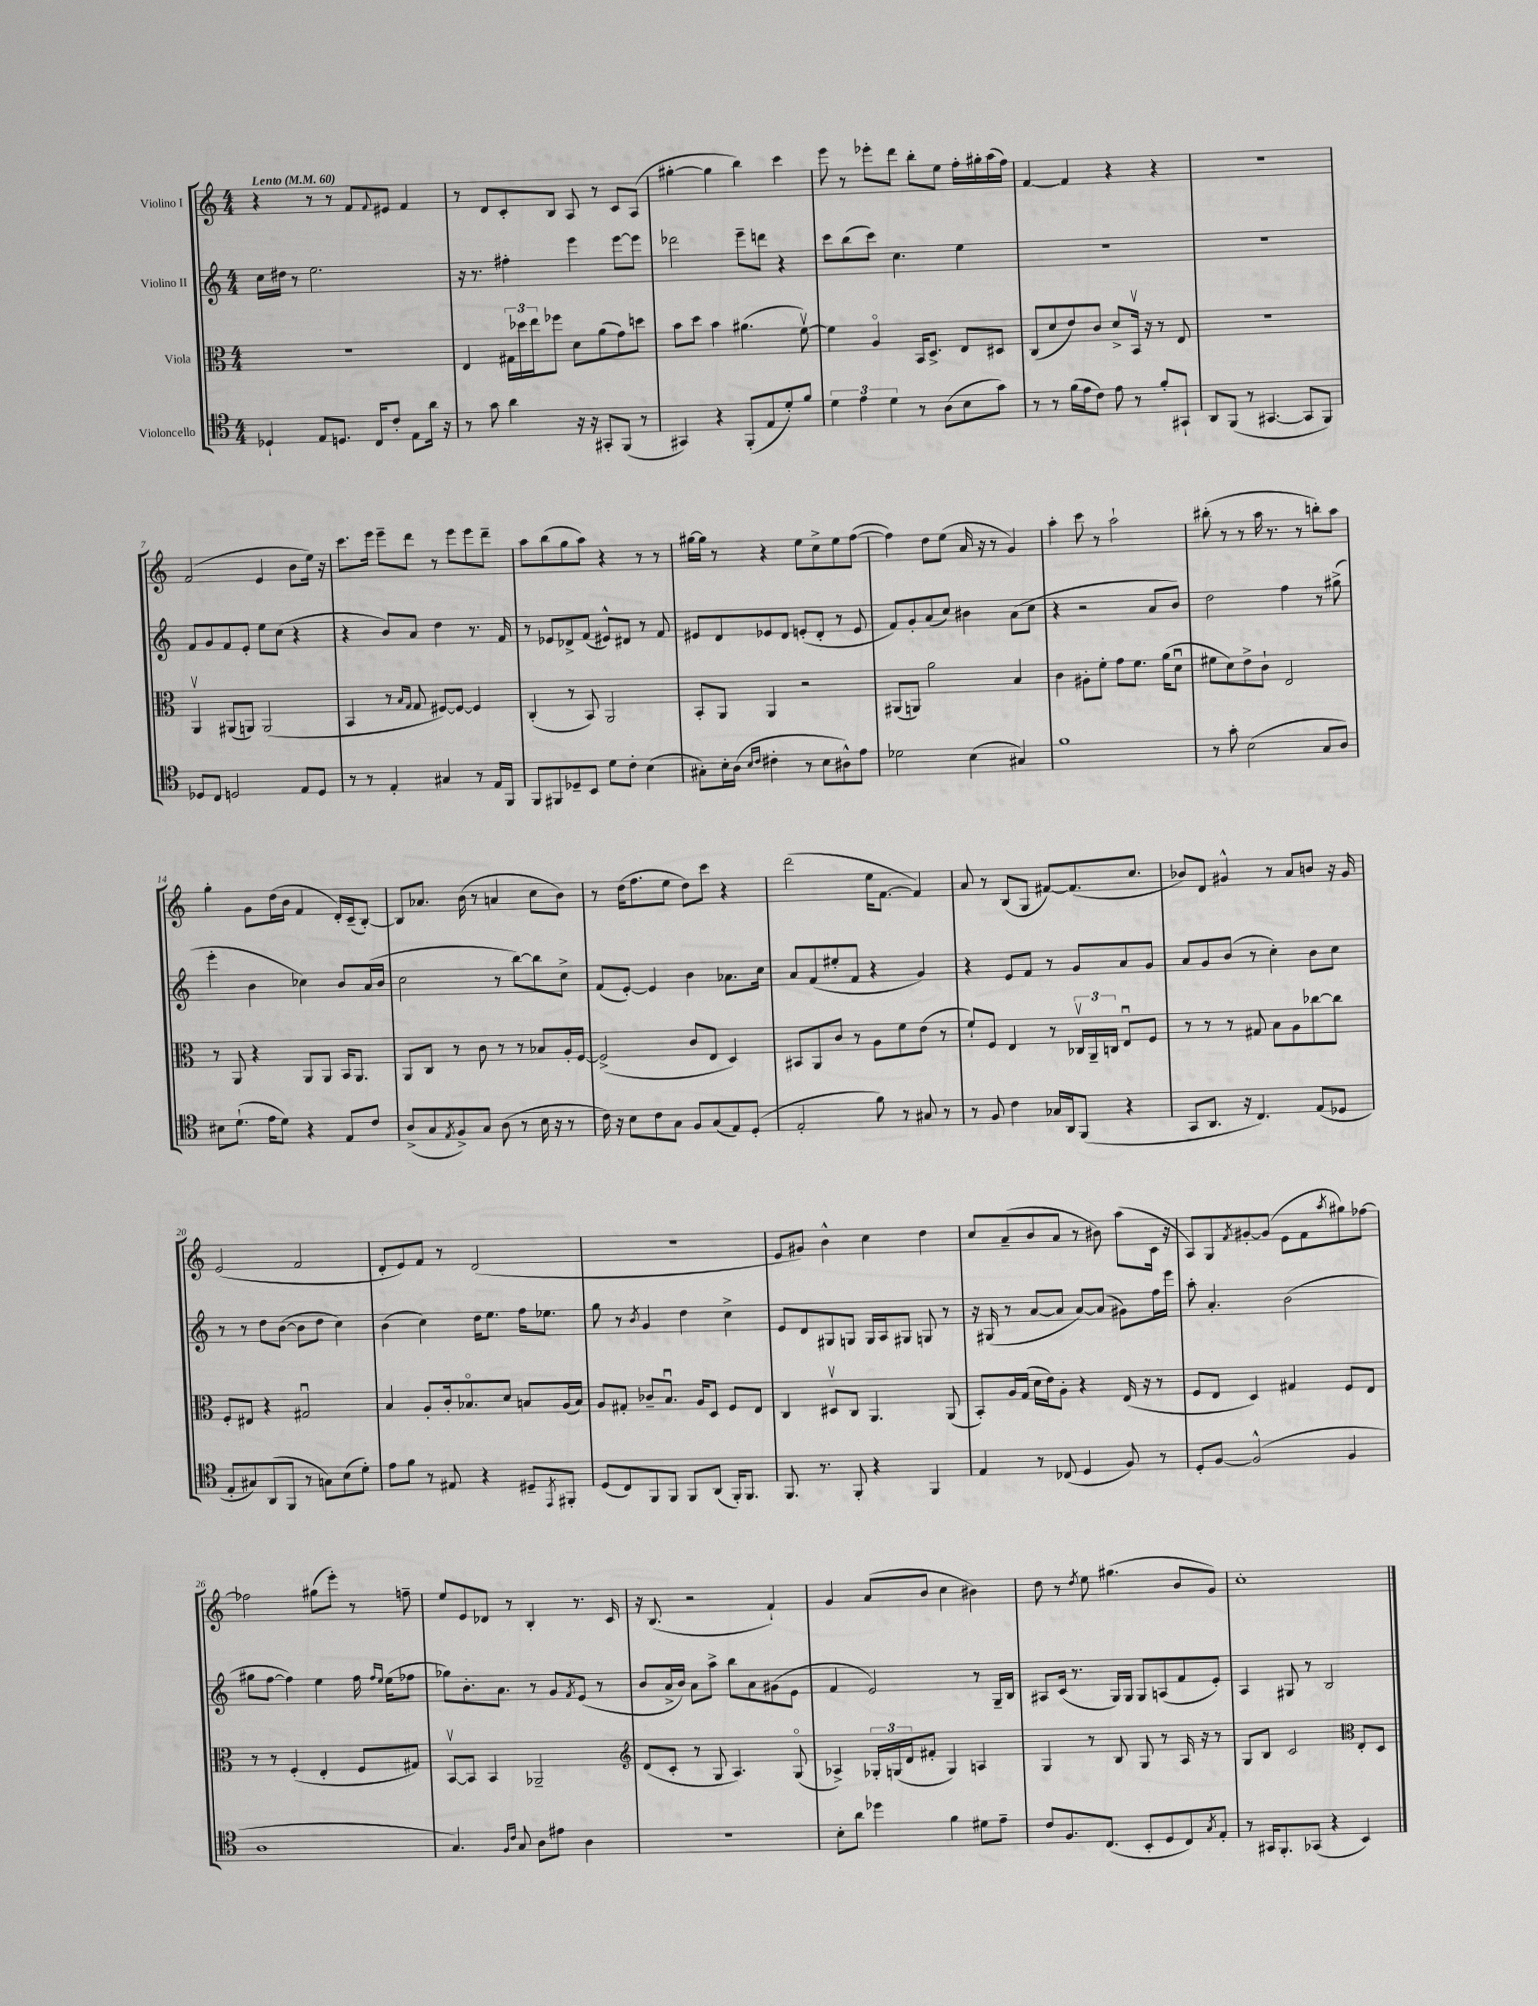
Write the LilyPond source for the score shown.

<<
\new StaffGroup <<
\new Staff = "s0" \with { instrumentName = "Violino I" } {
    \clef treble \key c \major \numericTimeSignature \time 4/4 \tempo "Lento" 4 = 60
    r4 r8 r8 f'8 \appoggiatura { f'8 } eis'8 f'4 |
    r8 d'8 c'8-. b8 a8 r8 c'8 a8( |
    gis''4~-. gis''4 b''4) c'''4 |
    e'''8 r8 ees'''8-. d'''8 b''8-. e''8 f''16-. gis''16-. a''16( f''16) |
    f'4~ f'4 r4 r4 |
    R1 |
    f'2( e'4 b'8 e''16) r16 |
    c'''8. e'''16 e'''8-- d'''8 r8 e'''8 e'''8 d'''8-- |
    a''8 b''8( g''8 a''8) r4 r8 r8 |
    gis''16~ gis''16 r8 r4 e''8 c''8-> e''8 f''8~( |
    f''4) d''8 e''8( a'16 r16 r8 g'4) |
    a''4-. c'''8 r8 a''2-! |
    bis''8-.( r8 r8 a''16 r8. r8 b''8-.) a''8 |
    g''4-. g'8 d''16( b'16 f'4 d'16-.) c'16--( b8~-.) |
    b8 aes'8. b'16( r8 a'4 c''8 b'8) |
    r8 d''16( f''8. e''8 d''8) c'''8 r4 |
    d'''2( e''16 f'8.~ f'4) |
    a'8 r8 b8( g8 fis'8~) fis'8.( c''8. |
    bes'8) d'8 gis'4-^ r8 a'8 b'8 r16 gis'16 |
    e'2( f'2 |
    d'8-. e'8) f'8 r8 d'2( |
    R1 |
    e'8 gis'8) b'4-^ c''4 d''4 |
    c''8 a'8--( b'8 a'8 r8 bis'8) a''8( c'16 r16 |
    a8) g8 \acciaccatura { f'8 } gis'8~-. gis'8( e'8 f'8 \acciaccatura { a''8 } gis''8) fes''8~ |
    fes''2 gis''8( e'''8-.) r8 f''8-- |
    e''8 e'8 des'8 r8 b4-. r8. c'16 |
    r16 b8.( r2 f'4-!) |
    g'4 a'8( b'8 c''4 bis'4) |
    d''8 r8 \acciaccatura { d''8 } e''8 gis''4.( b'8 g'8) |
    c''1-. \bar "|." |
}
\new Staff = "s1" \with { instrumentName = "Violino II" } {
    \clef treble \key c \major \numericTimeSignature \time 4/4
    c''16 dis''16 r8 e''2. |
    r16 r8. fis''4-. e'''4 e'''8~ e'''8 |
    des'''2 e'''8-- d'''8 r4 |
    c'''8 b''8( c'''8) c''4. e''4 |
    R1 |
    R1 |
    f'8 g'8 f'8 e'8-. e''8 c''8( r4 |
    r4 b'8) a'8 d''4 r8. f'16 |
    r8 ees'8 des'8-> f'8( eis'8-^) dis'8 r8 f'8 |
    eis'8 d'8 ees'8 d'8 e'8-.( d'8-. r8 e'8 |
    f'8) g'8-. a'8( c''8) bis'4 a'8( c''8 |
    r4 r2 a'8 b'8) |
    d''2 f''4 r8 gis''8->( |
    e'''4-. b'4 ces''4) b'8 a'16( b'16 |
    c''2 r8 b''8~) b''8 c''8-> |
    f'8( e'8~-.) e'4 b'4 aes'8. c''16 |
    a'8 f'8( eis''8-. f'8 r4 g'4) |
    r4 e'8 f'8 r8 g'8 a'8 g'8 |
    a'8 g'8 b'8( r8 c''4-.) b'8 c''8 |
    r8 r8 d''8 b'8~( b'8 d''8 c''4) |
    b'4( c''4) d''16 e''8. f''16 ees''8. |
    g''8 r8 \acciaccatura { b'8 } g'4 d''4 c''4-> |
    e'8 d'8 gis8 g8 g16 a16 gis8 g8 r8 |
    r16 gis16( r8 a'8~ a'8 a'8~) a'8( gis'8) f''16 e'''16 |
    a''8-. a'4.-. b'2( |
    gis''8 f''8~ f''4) e''4 f''16 \grace { f''16 e''16 } e''16( fes''8 |
    ges''8) b'8.-. a'8. r8 g'8 \acciaccatura { f'8 } e'8( r8 |
    b'8 a'16-> b'16) a'8 a''8-> b''8 a'8 gis'8( e'8 |
    f'4 e'2) r8 g16-- b16 |
    ais8 c'16( r8. g16) g16 g8 a8( f'8 e'8-.) |
    a4 gis8 r8 b2 \bar "|." |
}
\new Staff = "s2" \with { instrumentName = "Viola" } {
    \clef alto \key c \major \numericTimeSignature \time 4/4
    R1 |
    e4 \tuplet 3/2 { gis16 des''16 e''16 } fes''8 d'8 a'8( g'8) d''8 |
    b'8 d''8 b'4 ais'4.( f'8~\upbow) |
    f'4 a4\flageolet b,16 d8.-> e8 dis8 |
    c8( d'8 e'8) c'8 d'8-> b,16\upbow r16 r8 e8 |
    R1 |
    a,4\upbow ais,8( a,8) a,2( |
    b,4 r8 \grace { b16 g16 } g8 fis8~) fis8~ fis4 |
    c4-.( r8 b,8) a,2 |
    b,8-. a,8 a,4 r2 |
    ais,8( a,8) a'2 b4 |
    c'4 ais8-. f'8-. g'8 f'8. a'16( d'8\downbow |
    fis'8 d'8) e'8-> c'8-! e2 |
    r8 a,8 r4 a,8 a,8 b,16 a,8. |
    a,8 c8 r8 c'8 r8 r8 bes8 a16-. f16~ |
    f2->( c'8 e8 d4) |
    bis,8 a,8 c'8 r8 a8 f'8 e'8( r8 |
    f'8-!) f8 e4 r8 \tuplet 3/2 { ces16\upbow a,16-- c16 } e8\downbow f8 |
    r8 r8 r8 gis8 b8 a8 ces''8~ ces''8 |
    f8-. eis8 r4 gis2\downbow |
    b4 a8-. c'16-. bes8.\flageolet d'8 b8 a16( b16) |
    a8 gis8-. ces'8-- b8.\downbow a16 d8 f8 e8 |
    c4 dis8\upbow c8 a,4. a,8( |
    b,8-.) a16 g16( d'16 e'16) a8-. r4 e16( r16 r8 |
    f8 e8 d4) gis4 f8 e8 |
    r8 r8 f4-.( e4-. f8 gis8) |
    b,8~\upbow b,8 b,4 aes,2-- |
    \clef treble d'8( c'8-. r8 g8 a4.) g8\flageolet( |
    aes4->) \tuplet 3/2 { ges16-. g16( d'16 } fis'8-. g4) a4 |
    g4 r8 b8 g8 r8 a16 r16 r8 |
    g8 b8 c'2 \clef alto e8-. d8 \bar "|." |
}
\new Staff = "s3" \with { instrumentName = "Violoncello" } {
    \clef tenor \key c \major \numericTimeSignature \time 4/4
    des4-! e8 d8. c16 c'8-. e8 a'16 r16 |
    r8 g'8 a'4 r16 r16 gis,8-. f,8( r8 |
    gis,4) r4 f,8-.( e8 d'8-.) f'8 |
    \tuplet 3/2 { d'4 e'4 d'4 } r8 a8( b8 g'8) |
    r8 r8 f'16( e'16 c'8) e'8 r8 f'8-. gis,8-! |
    a,8 f,8( r8 gis,4.~ gis,8 f,8) |
    des8 c8 d2 e8 d8 |
    r8 r8 e4-. gis4 r8 e16 f,16 |
    f,8 fis,8 des8-- b,8 d'8 c'8-. b4( |
    gis8-.) b16-. a16( \grace { b16 c'16 } cis'4-. r8 b8 ais8-^) e'8 |
    des'2 b4( gis4) |
    f'1 |
    r8 g'8-. b2( g8 a8) |
    bis8 d'8.-!( e'16 d'8) r4 e8 c'8 |
    a8->( g8 \acciaccatura { e8 } f8->) g8 a8( r8 b16 r16 r8 |
    c'16) r16 b8 c'8 g8 f8 g8( e8) d8-.( |
    e2-. f'8) r8 gis8 r8 |
    r8 f8 c'4 ges16 a,16 f,8( r4 |
    g,8 a,8. r16 c4.) e8( des8 |
    e8-. gis8) a,8( f,8 r8 g8) b8( d'8-.) |
    e'8 f'8 r8 eis8 r4 dis8-- \acciaccatura { e,8 } fis,8-. |
    d8( c8) f,8 f,8 f,8 a,8( f,16-.) f,8. |
    f,8. r8. f,8-. r4 f,4 |
    e4 r8 ces8( d4 f8) r8 |
    d8-. f8~ f2-^( f4 |
    a1 |
    g4.) \grace { f16 c'16 } g8 a8 eis'8 a4 |
    R1 |
    b8-. a'8 des''4 f'4 dis'8 e'8-- |
    c'8 f8. c8.( b,8-. d8 c8) \acciaccatura { g8 } e8-. |
    r8 gis,16 f,8.-. ges,8( r4 b,4) \bar "|." |
}
>>
>>
